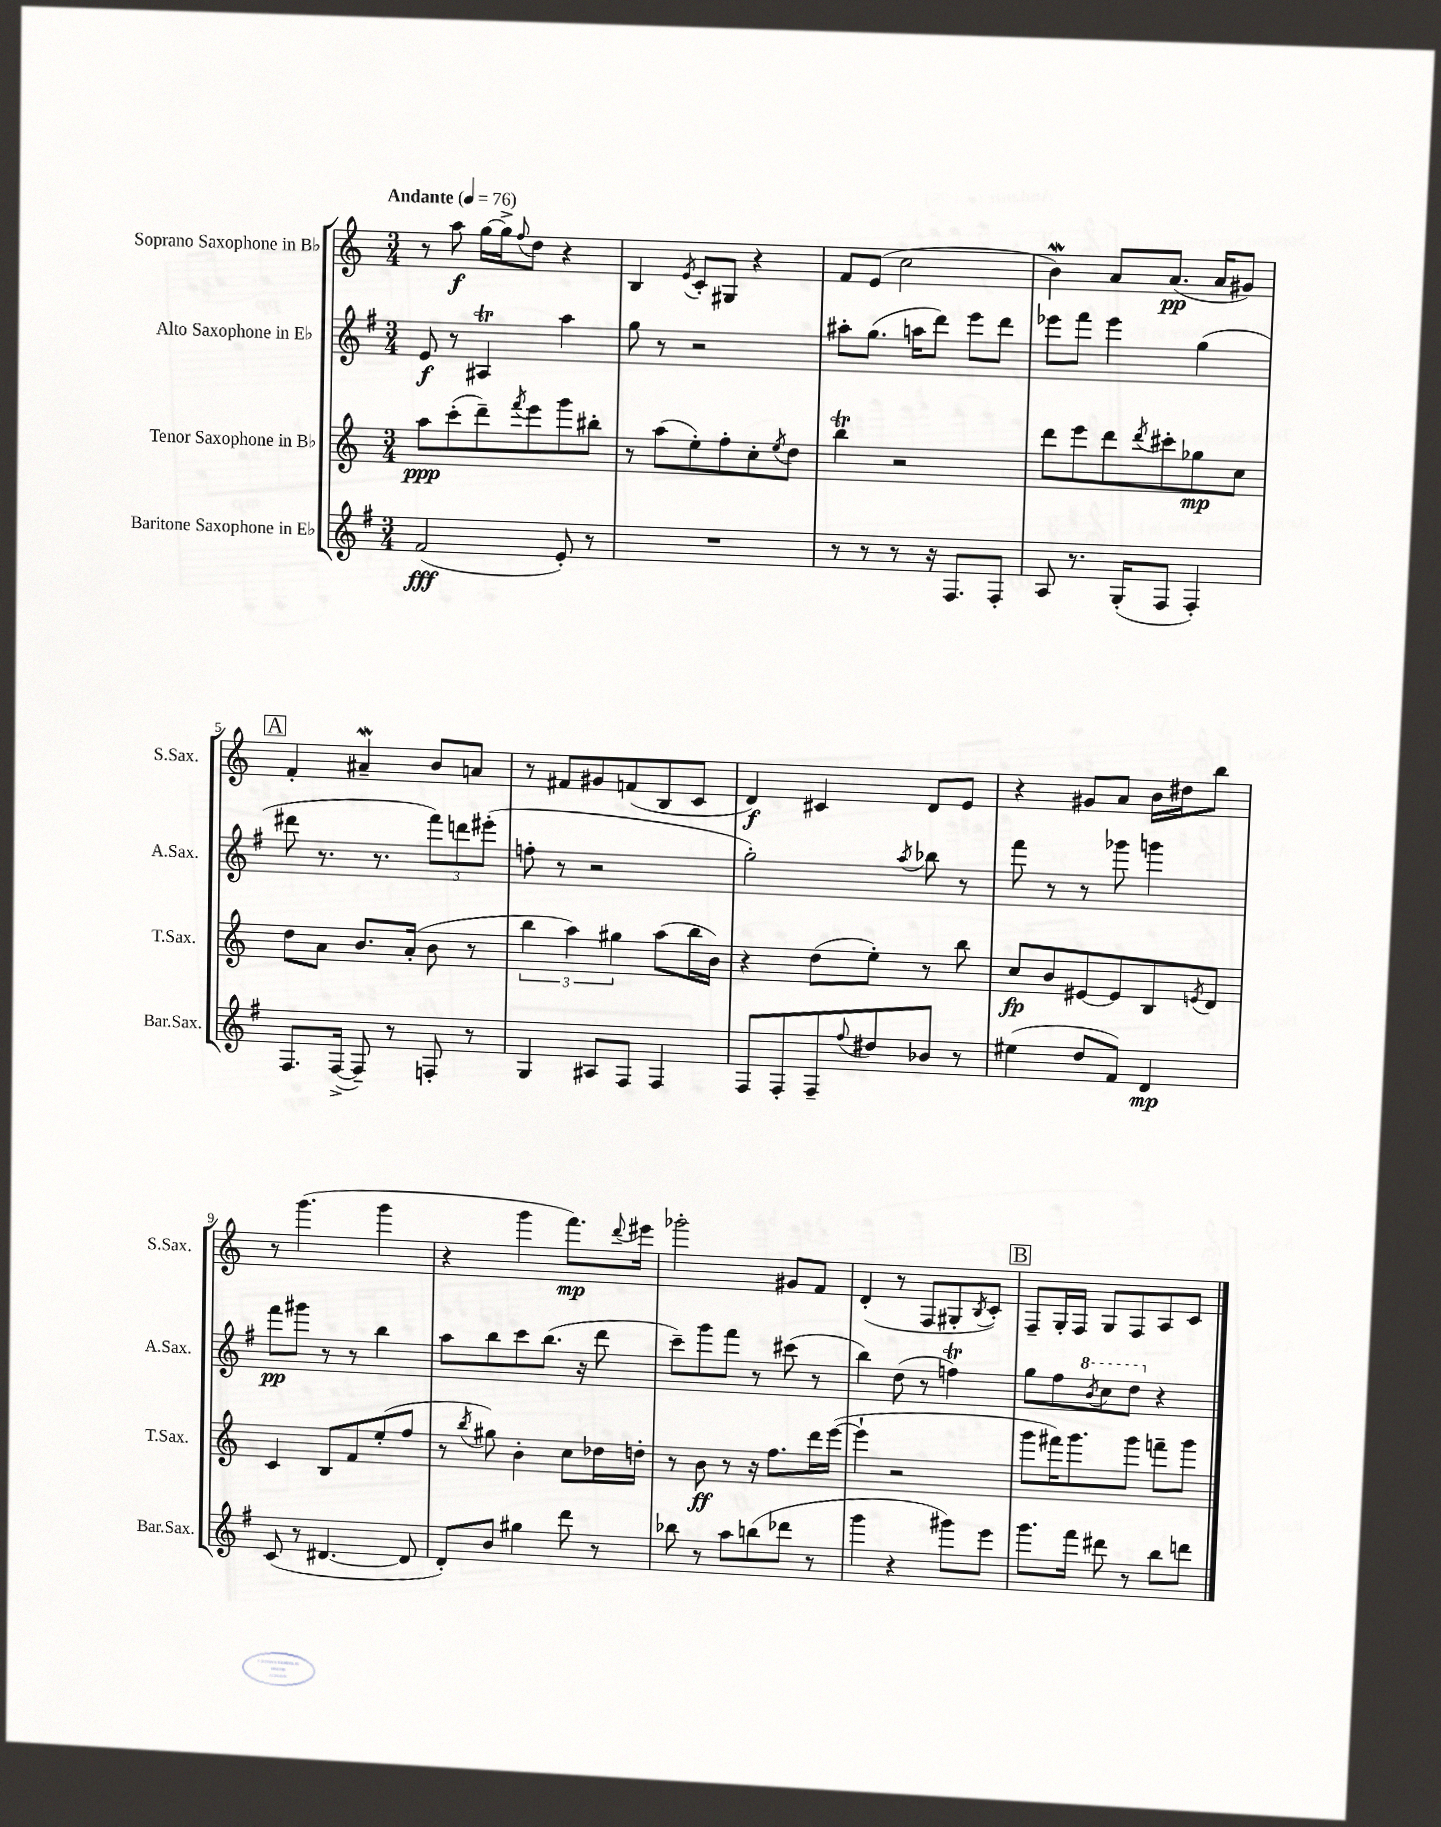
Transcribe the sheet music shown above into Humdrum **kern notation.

**kern	**kern	**kern	**kern
*staff4	*staff3	*staff2	*staff1
*clefG2	*clefG2	*clefG2	*clefG2
*k[f#]	*k[]	*k[f#]	*k[]
*M3/4	*M3/4	*M3/4	*M3/4
*MM76	*MM76	*MM76	*MM76
(2f#	8aa	8e	8r
.	(8ccc'	8r	8aa
.	8ddd~)	4A#	[16gg
.	.	.	16gg^]
.	8qfff	.	8qqff
.	8eee	.	8dd
8e')	8ggg	4aa	4r
8r	8bb#'	.	.
=	=	=	=
2.r	8r	8gg	4B
.	(8aa	8r	.
.	.	.	8qe
.	8ee')	2r	8c'
.	8ff'	.	8G#
.	8cc'	.	4r
.	8qee	.	.
.	8dd	.	.
=	=	=	=
8r	4bb	8aa#'	8f
8r	.	(8.gg	(8e
8r	2r	.	2cc
.	.	16aa	.
16r	.	8ddd)	.
8.F#	.	.	.
.	.	8eee	.
8F#'	.	8ddd	.
=	=	=	=
8A	8ddd	8eee-	4b)
8.r	8eee	8fff#	.
.	8ddd	4eee-	8a
(16G'	.	.	.
.	8qddd	.	.
8F#	8ccc#'	.	(8.a
4F#')	8gg-	(4gg	.
.	.	.	16a
.	8cc	.	8g#)
=	=	=	=
8.F#	8dd	8ddd#	4f'
.	8a	8.r	.
([16F#^	.	.	.
8F#~])	8.b	.	4a#~
.	.	8.r	.
8r	.	.	.
.	(16a'	.	.
8F'	8b	12fff#)	8b
.	.	12ddd	.
8r	8r	.	8a
.	.	(12eee#'	.
=	=	=	=
4G	6bb	8ff'	8r
.	.	8r	8f#
.	6aa)	.	.
8A#	.	2r	8g#
.	6gg#	.	.
8F#	.	.	(8f
4F#	(8aa	.	8B
.	16bb	.	8c
.	16b)	.	.
=	=	=	=
8F#	4r	2gg')	4d)
8F#'	.	.	.
8F#~	(8dd	.	4c#
8qqff#	.	.	.
8dd#	8ee')	.	.
.	.	8qaa	.
8b-	8r	8bb-	8d
8r	8bb	8r	8e
=	=	=	=
(4ee#	8cc	8fff#	4r
.	8b	8r	.
8dd	[8e#	8r	8g#
8f#)	8e#]	8ggg-	8a
4d	8B	4ggg	16b
.	.	.	16dd#
.	8qe	.	.
.	8d	.	8bb
=	=	=	=
(8c	4c	8fff#	8r
8r	.	8ggg#	(4.ggg
[4.d#	8B	8r	.
.	8f	8r	.
.	(8ee'	4bb	4ggg
8d#]	8ff	.	.
=	=	=	=
8d')	8r	8aa	4r
.	8qbb	.	.
8b	8gg#)	8bb	.
4gg#	4b'	8ccc	4ggg
.	.	(8.bb	.
8ddd	8cc	.	8.fff)
.	.	16r	.
8r	16dd-	8ddd	.
.	.	.	8qqddd
.	16dd'	.	16eee#
=	=	=	=
8bb-	8r	8ccc~)	2ggg-'
8r	8b	8ggg	.
8aa	8r	8fff#	.
(8bb	16r	8r	.
.	8.ff	.	.
8ddd-	.	(8ccc#	8g#
8r	16ddd	8r	8f
.	([16eee	.	.
=	=	=	=
4ggg	4eee`]	4bb)	(4d'
4r	2r	(8dd	8r
.	.	8r	8F
8ggg#)	.	4ff)	8G#'
.	.	.	8qB
8eee	.	.	8c')
=	=	=	=
8.ggg	8ggg	8gg	8F~
.	16fff#)	8ff#	16G'
16fff#	8.ggg	.	16F
.	.	8qbb	.
8ddd#	.	8ccc	8G
8r	8ggg	8ddd	8F
8bb	8fff~	4r	8A
8ddd	8ggg	.	8c
==	==	==	==
*-	*-	*-	*-
